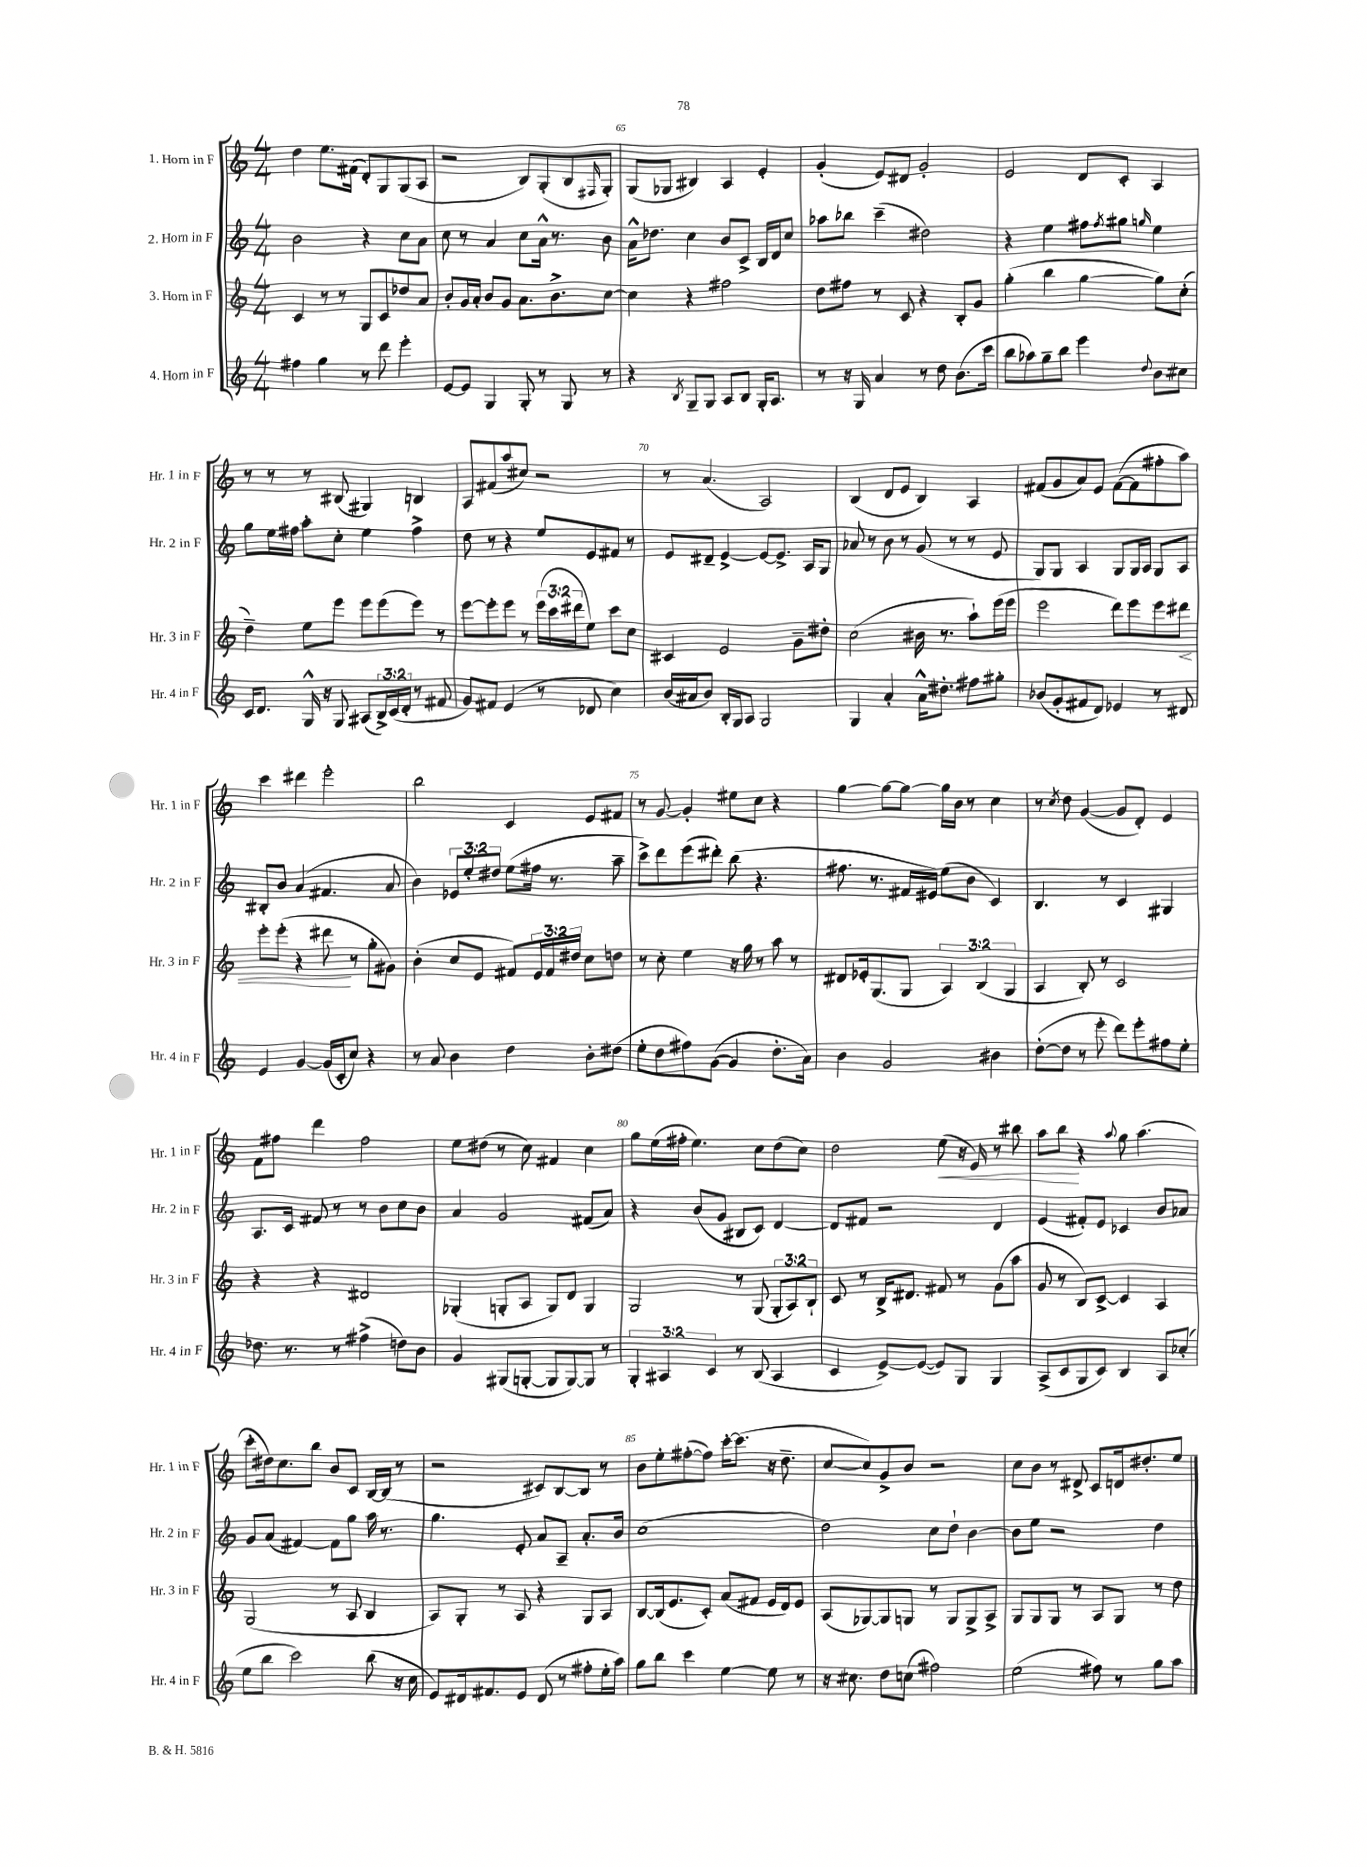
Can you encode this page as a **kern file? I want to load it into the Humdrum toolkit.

**kern	**kern	**kern	**kern
*staff4	*staff3	*staff2	*staff1
*clefG2	*clefG2	*clefG2	*clefG2
*k[]	*k[]	*k[]	*k[]
*M4/4	*M4/4	*M4/4	*M4/4
4ff#	4c	2b	4dd
4gg	8r	.	8.ee
.	8r	.	.
.	.	.	(16f#
8r	8G	4r	8d')
8ddd	8c	.	8G
4eee'	8dd-	8cc	(8G
.	8a	8a	8A
=	=	=	=
[8e	8b'	8cc	2r
8e]	16g	8r	.
.	16a'	.	.
4G	8b	4a	.
.	8g	.	.
8G'	8.a	8cc	8B)
8r	.	16a^^	(8G'
.	8.b^	8.r	.
8G	.	.	8B
.	.	.	16qqF#
8r	[8cc	8b	8G')
=	=	=	=
4r	4cc]	16a^^	(8G
.	.	8.dd-	.
.	.	.	8G-
8qB	.	.	.
8G~	4r	4cc	4B#)
8G	.	.	.
8A	2ff#	8b	4A
8B	.	8c^	.
16G'	.	16B	4e'
8.A	.	16d	.
.	.	8cc	.
=	=	=	=
8r	8dd	8aa-	(4g'
16r	8ff#	8bb-	.
16G	.	.	.
4a	8r	(4ccc~	8e)
.	8c	.	8d#
8r	4r	2dd#)	2g'
8dd	.	.	.
(8.b	8B'	.	.
.	8g	.	.
16ccc	.	.	.
=	=	=	=
8bb	(4gg'	4r	2e
8aa-)	.	.	.
8gg~	4bb	4ee	.
8bb	.	.	.
4eee	[4gg	8ff#	8d
.	.	8qff#	.
.	.	8gg#	8c'
8qqdd	.	16qqgg	.
8b	8gg])	4ee	4A
8cc#	(8cc'	.	.
=	=	=	=
16c	4dd~)	8gg	8r
8.d	.	.	.
.	.	16ee	8r
.	.	16ff#	.
16G^^	8ee	8aa'	8r
16r	.	.	.
8G	8eee	8cc'	(8B#
(8A#	8eee	4ee	4G#)
24B^)	(8eee	.	.
(24c	.	.	.
24d'	.	.	.
8r	8eee)	4ff#^	4B
8f#	8r	.	.
=	=	=	=
8g)	[8eee	8dd	8A
8f#	8eee']	8r	(8f#
(4e	8eee	4r	8aa
.	8r	.	8cc#)
8r	(24eee	8ee	2r
.	24ccc	.	.
.	24ddd#	.	.
8d-	8ee)	8e	.
4cc)	8ccc	8f#	.
.	8cc	8r	.
=	=	=	=
(16b	4c#	8e	8r
16a#	.	.	.
8b)	.	8d#~	(4.a
16B'	2e	[4e^	.
16G	.	.	.
8A	.	.	.
2G	.	8e_	2A)
.	.	8.e^]	.
.	8g~	.	.
.	.	16A	.
.	8dd#'	8G	.
=	=	=	=
4G	(2cc	8a-	(4B
.	.	8r	.
4a'	.	8b	8d
.	.	8r	8e
16a^^	16b#	(8g	4B)
8.dd#'	8.r	.	.
.	.	8r	.
8ff#	8aa`)	8r	4A
8gg#'	(16eee	8e	.
.	16eee	.	.
=	=	=	=
(8b-	2eee	8G)	(8f#
8g'	.	8G	8g
8f#	.	4A	8a)
8d)	.	.	8e
4e-	8ddd)	8G	([8f#
.	8eee	16G	8f#]
.	.	16A	.
8r	8eee	8G	8ff#'
8d#	8ddd#	8A	8aa)
=	=	=	=
4e	8eee'	8B#'	4ccc
.	(8eee'	8b	.
[4g	4r	(4a	4ddd#
(16g]	8ddd#	4.f#	2eee'
16c'	.	.	.
8cc)	8r	.	.
4r	8gg'	.	.
.	8g#)	8a	.
=	=	=	=
8r	(4b'	4b)	2bb
8a	.	.	.
4b	8cc	12e-	.
.	.	12ee'	.
.	8e	.	.
.	.	12dd#	.
4dd	8f#)	(8ee	4c
.	24e	16ff#	.
.	24f#	.	.
.	.	8.r	.
.	24dd#	.	.
8b'	8cc	.	8e
(8dd#	8dd	8aa~	8f#
=	=	=	=
8ee'	8r	8ccc^)	8r
8dd	8cc'	8ddd	[8g
8ff#)	4ee	(8eee	4g']
([8g	.	8ddd#')	.
4g]	16r	(8bb	8ee#
.	16gg	.	.
.	8r	4.r	8cc
8.dd'	8aa	.	4r
.	8r	.	.
16a)	.	.	.
=	=	=	=
4b	8d#	8.ff#	[4gg
.	16e-'	.	.
.	(8.G	8.r	.
2g	.	.	8gg_
.	8G	16f#	8gg_
.	.	16e#)	.
.	6A)	(8ee	16gg]
.	.	.	16b
.	.	8b	8r
.	(6B	.	.
4b#	.	4c)	4cc
.	6G	.	.
=	=	=	=
([8dd'	4A	4.B	8r
.	.	.	8qcc
8dd]	.	.	8dd
8r	8B')	.	([4g
8eee'	8r	8r	.
8ddd)	2c	4c	8g]
8eee'	.	.	8d')
8ff#	.	4G#	4e
8ee'	.	.	.
=	=	=	=
8.dd-	4r	8.A	8f
.	.	.	8ff#
8.r	.	16c	.
.	4r	8f#	4ddd
8r	.	8r	.
(4ff#^	2d#	8r	2ff#
.	.	8b	.
8dd)	.	8cc	.
8b	.	8b	.
=	=	=	=
4g	(4G-'	4a	8ee
.	.	.	(8dd#
(8G#	8G'	2g	8r
[8G'	8A	.	8cc)
8G]	8G)	.	4f#
[8G)	8d	.	.
8G]	4G	(8f#	4cc
8r	.	8a)	.
=	=	=	=
6G'	2G	4r	8gg
.	.	.	(16ee
6A#	.	.	.
.	.	.	16ff#'
.	.	(8b	4.ee)
6c	.	.	.
.	.	8g	.
8r	8r	8B#	.
(8B	(8G	8c)	8cc
4A#	12G'	[4d	(8dd
.	12A)	.	.
.	.	.	8cc)
.	12B`	.	.
=	=	=	=
4c	8c	8d]	2dd
.	8r	8f#	.
[8e^)	16B^	2r	.
.	8.d#	.	.
(8e_	.	.	.
8e])	8f#	.	(8ee
8G	8r	.	16r
.	.	.	16e)
4G	(8g	4d	8r
.	8aa	.	8bb#
=	=	=	=
(8A^	8g	(4e	8aa
8c	8r	.	8bb
8G	8B)	8f#')	4r
8c)	[8c^	8e	.
.	.	.	8qqaa
4B	4c]	4c-	8gg
.	.	.	(4.aa
8A	4A	8b	.
(8cc-'	.	8a-	.
=	=	=	=
8ee	(2G	8g	8ccc'
8bb	.	(8a	16dd#)
.	.	.	8.cc
2ccc)	.	[4f#)	.
.	.	.	8bb
.	8r	8f#]	8b
.	8A	8gg	8c
(8bb	4B	16aa	[16B
.	.	8.r	(16B]
16r	.	.	8r
16cc	.	.	.
=	=	=	=
8e)	8A)	4.gg	2r
16d#	8G'	.	.
8.f#	.	.	.
.	8r	.	.
8e	8A	8e'	.
(8d#	4r	8a	8c#)
8r	.	8A~	[8B
8ff#'	8G	8.a'	8B]
16ee'	8A	.	8r
16aa)	.	16b	.
=	=	=	=
8gg	[8B	(1cc	8b
8bb	(16B]	.	8ee'
.	8.e	.	.
4ccc	.	.	([8ff#'
.	8c')	.	8ff#])
[4ee	(8a	.	[16ccc'
.	.	.	(8.ccc]
.	8f#	.	.
8ee]	16e	.	16r
.	16d)	.	8.dd~
8r	8e	.	.
=	=	=	=
16r	(8A	2dd)	[8cc
8.cc#	.	.	.
.	[8G-)	.	8cc])
8dd	8G-]	.	8g^
(8cc	8G	.	8b
2ff#)	8r	8cc	2r
.	8G	8dd`	.
.	8G^	[4b	.
.	8A^	.	.
=	=	=	=
(2ee	8G	8b]	8cc
.	8G	8ee	8b
.	8G	2r	8r
.	8r	.	8d#^
8ff#)	8A	.	8c
8r	8G	.	16d
.	.	.	8.dd#'
8gg	8r	4dd	.
8aa	8dd	.	8ee
==	==	==	==
*-	*-	*-	*-
